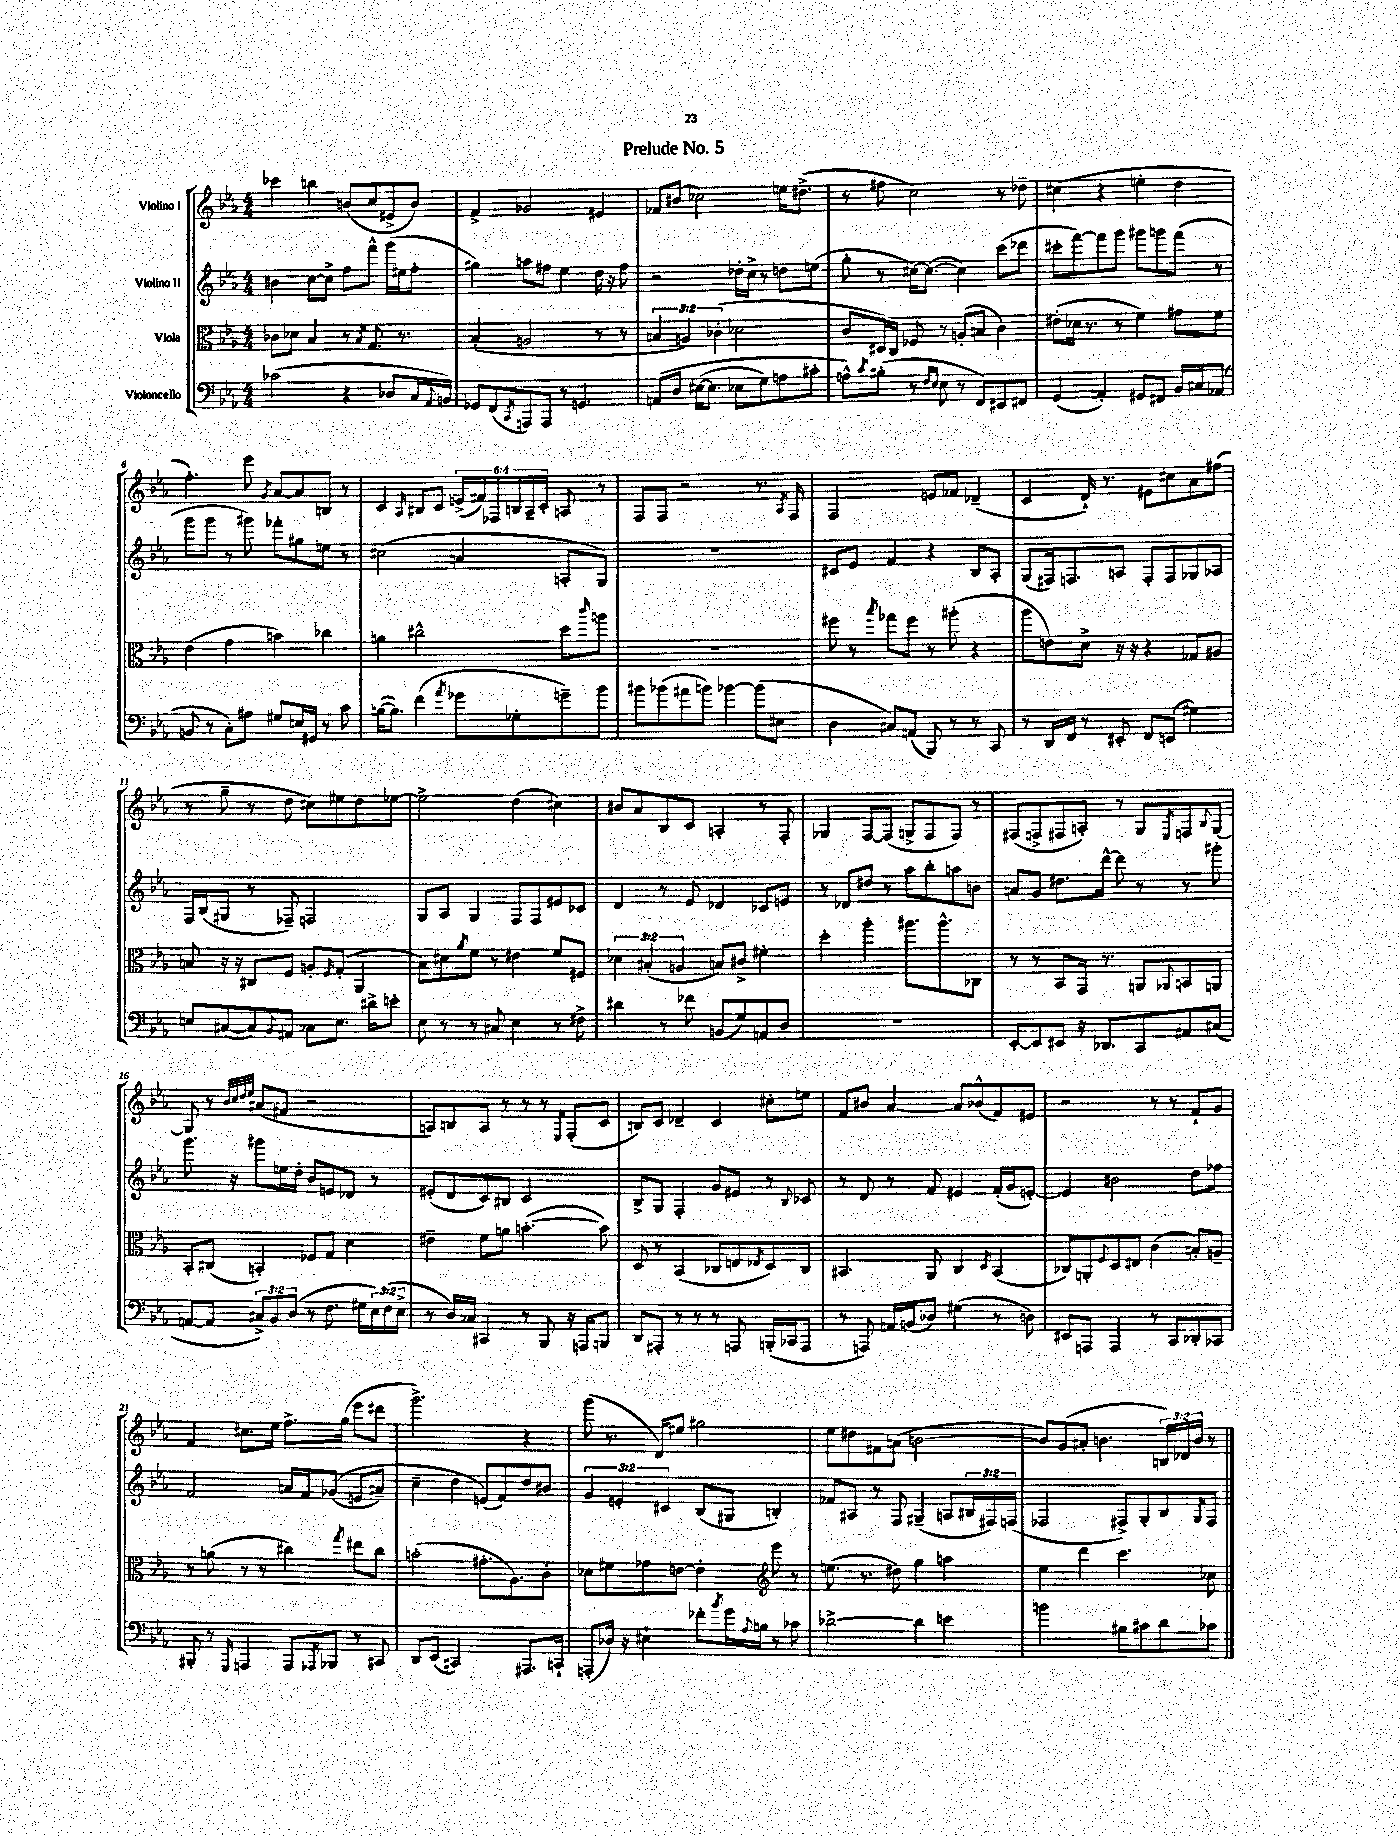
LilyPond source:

\header { title = "Prelude No. 5" }
<<
\new StaffGroup <<
\new Staff = "s0" \with { instrumentName = "Violino I" } {
    \clef treble \key ees \major \numericTimeSignature \time 4/4 \override Staff.TupletNumber.text = #tuplet-number::calc-fraction-text
    ces'''4 b''4 b'8( c''8 eis'8-> b'8) |
    f'4-> ges'2 eis'4 |
    fes'8 bis'8( ces''2) e''16 dis''8.->( |
    r8 fis''8 c''2) r8 des''8-- |
    cis''4( r4 e''4-. d''4 |
    f''4.-.) ees'''8 \acciaccatura { g'8 } aes'8~ aes'8 b8 r8 |
    c'4 \grace { aes16 } bis8 c'8 \tuplet 6/4 { e'16->( fis'16) fes16 b16 aes16-- c'16-. } a8 r8 |
    f8 f8 r2 r8. \acciaccatura { aes8 } f16 |
    f2 e'8 fes'8 des'4--( |
    c'4 d'16-!) r8. eis'8 cis''8 aes'8 fis''8( |
    r8 g''8-- r8 d''8 cis''8) eis''8 d''8 ees''8~ |
    ees''2-> d''4( cis''4) |
    bis'8 aes'8 bes8 c'8 a4-. r8 f8-. |
    ges4 f8~ f8( g8-> f8 f8) r8 |
    fis8( f8-> fis8 a8-.) r8 g8 \acciaccatura { ees8 } f8 \appoggiatura { bes8 } g8~ |
    g8 r8 \grace { bes'32 c''32 d''32 ees''32 } ais'8( fis'8 r2 |
    a8) b8 a8 r8 r8 r8 \acciaccatura { ees8 } f8-.( c'8 |
    b8) c'8 des'4-- c'4 cis''8-. e''8 |
    f'8 bis'8 aes'4~ aes'8 bes'8-^( f'8) eis'8 |
    r2 r8 r8 f'8-! g'8 |
    f'4 cis''8. ees''16 f''8.-> g''16( ees'''8 dis'''8 |
    g'''2.->) r4 |
    g'''8( r8. d'16) eis''8 gis''2 |
    ees''8 dis''8 fis'8 a'8( b'2~ |
    b'8) g'8( ais'8-. b'4. \tuplet 3/2 { b16) des'16 b'16 } r8 \bar "|." |
}
\new Staff = "s1" \with { instrumentName = "Violino II" } {
    \clef treble \key ees \major \numericTimeSignature \time 4/4 \override Staff.TupletNumber.text = #tuplet-number::calc-fraction-text
    bis'4 c''8~ c''8-> f''8 f'''8-^ g'''16( eis''16 f''8-. |
    gis''4) a''8 fis''8 ees''4 d''16 r16 fis''8 |
    r2 des''16-. c''16-> r8 d''8 e''8( |
    g''8-. r8 cis''16~) cis''8.~( cis''4) c'''8( des'''8 |
    cis'''8-. f'''8~) f'''8 g'''8 gis'''8 g'''8 f'''8( r8 |
    g'''8 g'''8 r8 gis'''8) fes'''8-. gis''8 e''8 r8 |
    cis''2( a'4 a8-. g8) |
    R1 |
    cis'8 ees'8 f'4 r4 bes8 aes8-. |
    g8( fis16) f8. a8 f8-. f8 ges8 aes8 |
    f16 bes16( gis8 r8 fes8--) f2 |
    g8 aes8 g4 f8 f8 eis'8 ces'8 |
    d'4 r8 ees'8 des'4 ces'8 e'8 |
    r8 des'8 dis''8 r8 aes''8 bes''8-. a''8 b'8 |
    a'8 g'8 dis''8. d'''16~-^ d'''8 r8 r8 gis'''8-. |
    g'''8. r16 gis'''8 e''16 d''16-. bes'8 e'8 des'8 r8 |
    eis'8-.( d'8 c'8) bis8 c'2 |
    bes8-> g8 f4-. g'8 eis'8 r8 \appoggiatura { bes8 } ces'8 |
    r8 d'8 r8 f'8 eis'4 f'16-.( g'16 e'8~-.) |
    e'4 bis'2 d''8 fes''8 |
    f'2 a'16 f'16 ges'8(\( e'8 ais'8--) |
    c''4-- d''4 e'8(\) f'8) d''8 bis'8 |
    \tuplet 3/2 { g'4 e'4-. cis'4 } bes8( gis8 b4-.) |
    fes'8 ais8 r8 f8 gis4--( a8 \tuplet 3/2 { bis16 fis16) f16( } |
    fes2 fis8->) g8-. bes8 \acciaccatura { g8 } fis8 \bar "|." |
}
\new Staff = "s2" \with { instrumentName = "Viola" } {
    \clef alto \key ees \major \numericTimeSignature \time 4/4 \override Staff.TupletNumber.text = #tuplet-number::calc-fraction-text
    ces'8 des'8 bes4 r8 \acciaccatura { bes8 } g8. r8. |
    bes4-.( a2 r8 r8 |
    \tuplet 3/2 { b4 a4) ces'4-.( } des'2 |
    c'8 dis16) c16 fes8 r8 a8-.( b8 c'4) |
    eis'8-.( des'16 r8. r8 f'4) gis'8 f'8 |
    ees'4( g'4 b'4) ces''4 |
    a'4 cis''2-^ d''8 \grace { c'''16 } a''8 |
    R1 |
    fis''8 r8 \acciaccatura { bes''8 } ges''8 fis''8 r8 ais''8-.( r4 |
    aes''8 e'8) d'8-> r16 r16 r4 ges8 ais8 |
    b8 r16 r16 cis8 f8 a8-. \grace { f16 } g8-.( aes,4 |
    bes8) dis'8 \acciaccatura { aes'8 } f'8 r8 eis'4 f'8 fis8 |
    \tuplet 3/2 { des'4 bis4-.( a4 } b8) cis'8-> fis'4-. |
    d''4-. aes''4-. ais''8. ais''8.-^ ces8 |
    r8 r8 bes,8 g,16 r8. a,8 \appoggiatura { aes,8 } b,8 a,8 |
    bes,8-. cis8( b,4-.) fes8 g8 d'4 |
    eis'4-- f'8 a'8 b'4.~-.( b'8) |
    d8 r8 bes,4( ces8 e8 \acciaccatura { ees8 } d8) ces8 |
    bis,4. aes,8 c4 \acciaccatura { d8 } bis,4( |
    ces8) a,8-. \appoggiatura { f8 } d8 eis8 c'4( b8-.) a8-- |
    r8 a'8( r8 r8 cis''4) \acciaccatura { g''8 } eis''8 cis''8 |
    b'2-.( gis'8.-. aes8.) c'8-. |
    des'8 fis'8 ges'8 e'8~ e'4-. \clef treble ees'''8 r8 |
    e''8.( r8. dis''8) g''4 a''4 |
    ees''4 d'''4 c'''4. ces''8 \bar "|." |
}
\new Staff = "s3" \with { instrumentName = "Violoncello" } {
    \clef bass \key ees \major \numericTimeSignature \time 4/4 \override Staff.TupletNumber.text = #tuplet-number::calc-fraction-text
    ces'2( r4 des8 c16 \appoggiatura { aes,8 } b,16) |
    ges,8 f,8( \acciaccatura { c,8 } a,,8) a,,8 r8 g,4. |
    a,8\( d8 eis16~( eis8. ees8 g8) a8 cis'8-. |
    a8-^\) \acciaccatura { c'8 } bis8-.( r8 \grace { f16 ees16 } ees8 r8 f,8) eis,8 fis,8 |
    g,4( a,4-.) gis,8 fis,8 bes,16 cis16 aes,8( |
    b,8 r8 c8-.) ais8 gis8 e16 gis,16 r8 c'8 |
    b16~( b8.) f'4( \acciaccatura { aes'8 } ges'8 ges8-. g'8--) bes'8 |
    bis'8 bes'8( ais'8 b'8) bes'4~ bes'8( eis8 |
    d4 cis8) a,8( bes,,8) r8 r8 c,8 |
    r8 d,16 f,16 r8 eis,8-. f,8 e,8( gis4) |
    e8 cis8~( cis8) \appoggiatura { bes,8 } ais,8 ces8 e8. dis'16-> e'8-. |
    ees8 r8 r8 cis8 ees4 r8 fis8-> |
    dis'4 r8 fes'8 b,8( g8) a,8 d8 |
    R1 |
    ees,8~-. ees,8 eis,8 r16 des,8. c,8 ais,8 cis8( |
    a,8~ a,8 \tuplet 3/2 { cis8->) bes,8 d8( } r8 f8. gis16 \tuplet 3/2 { ees16) f16( ees16-> } |
    r8 d16) ces16 cis,4 r8 bes,,8 r16 a,,16 b,,8 |
    d,8 ais,,8-. r8 r8 r8 a,,8 b,,16-.( ces,16 a,,8 |
    r8 a,,8) a,16 b,16( des8) gis4( r8 d8) |
    eis,8 a,,8 a,,4 r8 c,8 des,8-. ces,8 |
    bis,,8-. r8 \grace { g,,16 } a,,4 a,,8 \acciaccatura { aes,,8 } bes,,8 r8 cis,8 |
    d,8 ees,8( cis,2) ais,,8. c,16-! |
    a,,8-.( des16) r16 eis4-! fes'8-. \acciaccatura { bes'8 } g'16 \appoggiatura { aes8 } b16 r8 ces'8 |
    des'2~-> des'4 e'4 |
    b'2 bis8 cis'8 d'8 ces'8 \bar "|." |
}
>>
>>
